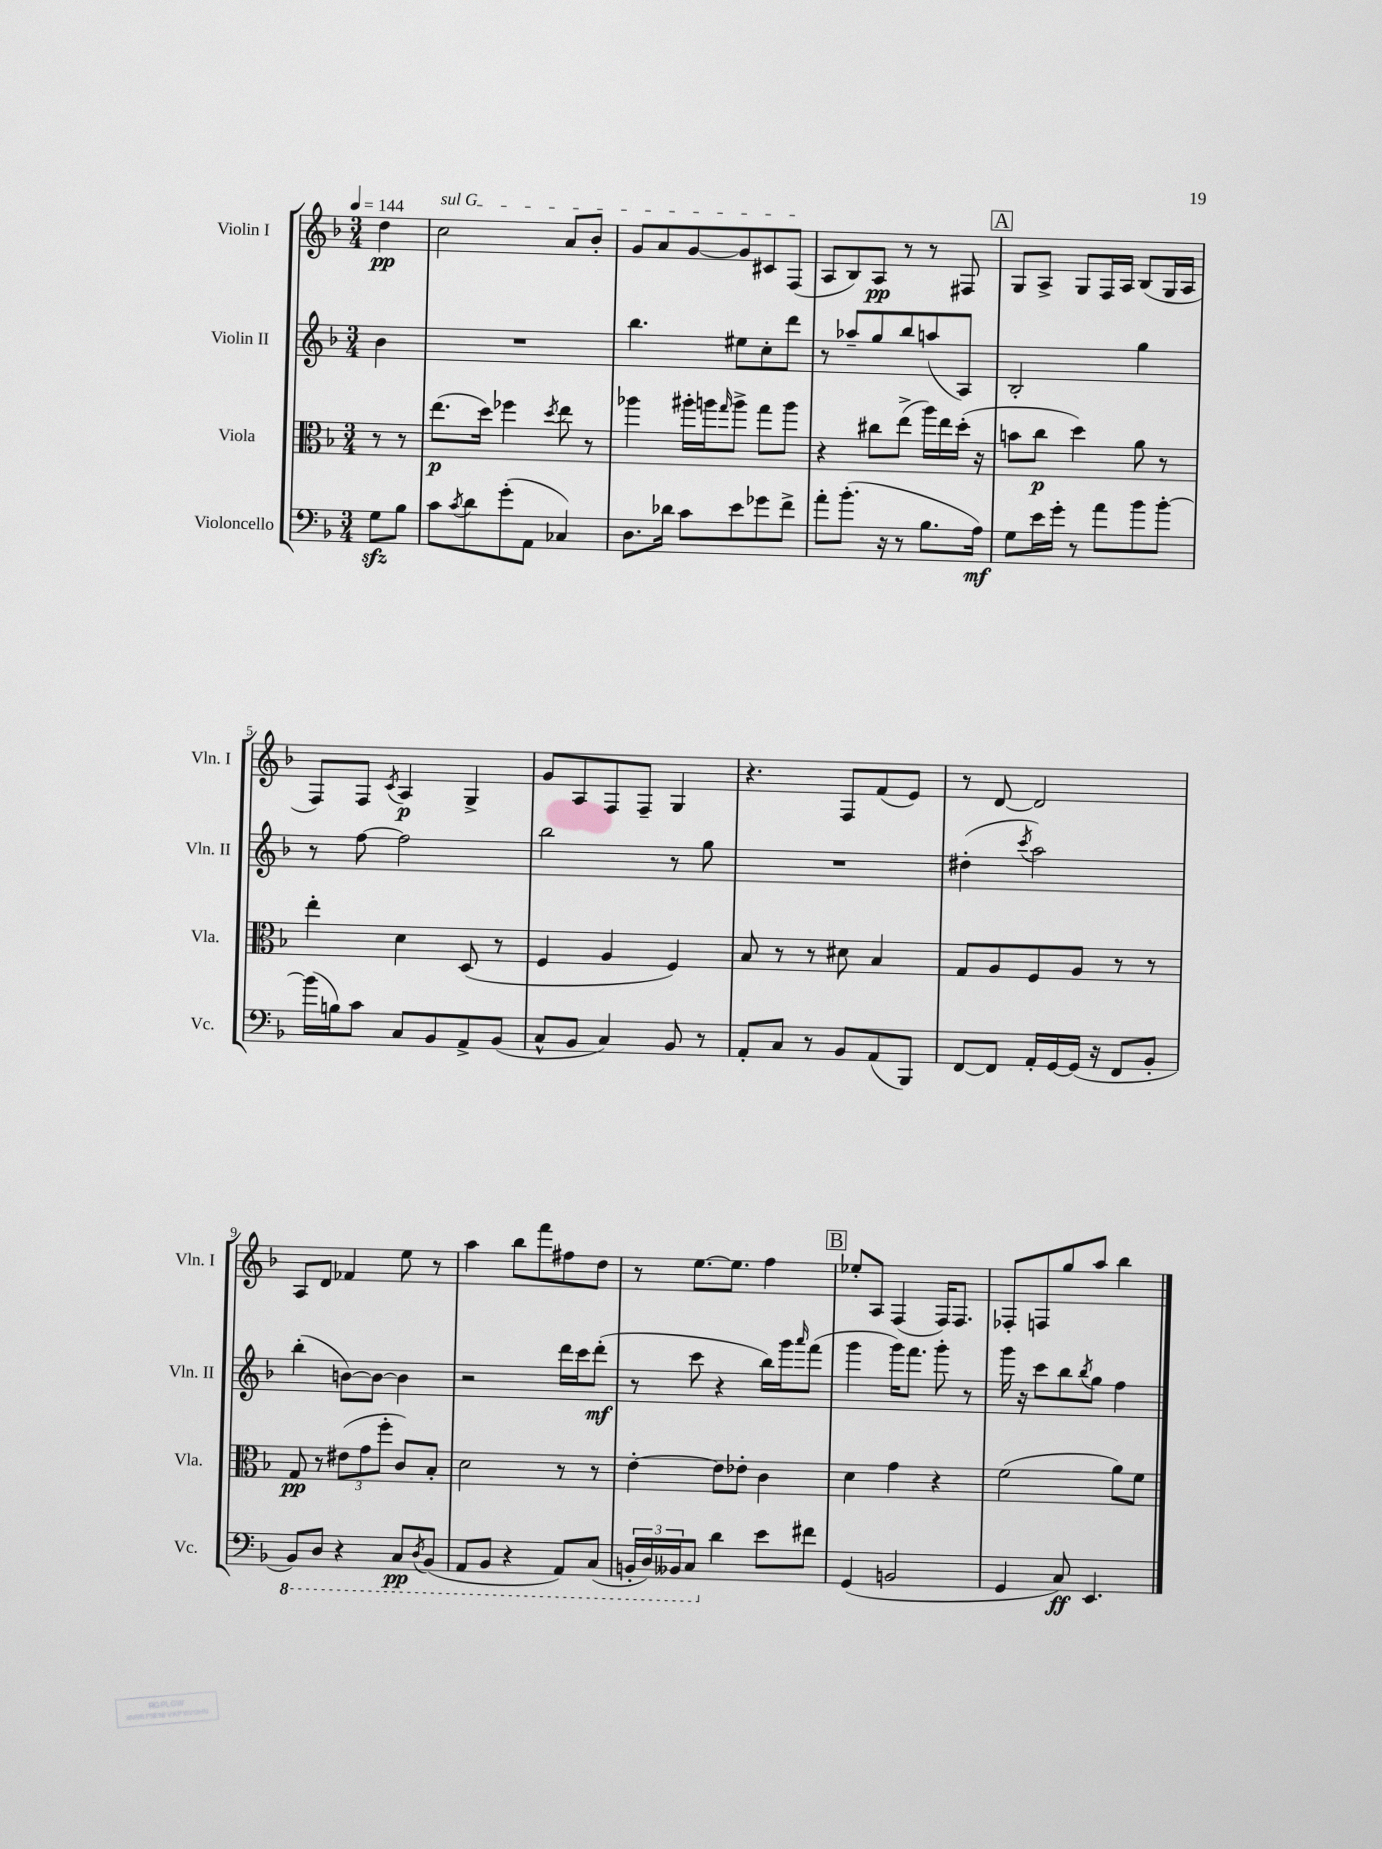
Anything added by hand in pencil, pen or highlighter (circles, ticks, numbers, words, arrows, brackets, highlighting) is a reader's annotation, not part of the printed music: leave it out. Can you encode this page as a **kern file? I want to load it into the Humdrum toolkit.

**kern	**dynam	**kern	**dynam	**kern	**dynam	**kern	**dynam
*part4	*part4	*part3	*part3	*part2	*part2	*part1	*part1
*staff4	*staff4	*staff3	*staff3	*staff2	*staff2	*staff1	*staff1
*I"Violoncello	*	*I"Viola	*	*I"Violin II	*	*I"Violin I	*
*I'Vc.	*	*I'Vla.	*	*I'Vln. II	*	*I'Vln. I	*
*clefF4	*	*clefC3	*	*clefG2	*	*clefG2	*
*k[b-]	*	*k[b-]	*	*k[b-]	*	*k[b-]	*
*M3/4	*	*M3/4	*	*M3/4	*	*M3/4	*
*MM144	*	*MM144	*	*MM144	*	*MM144	*
=	=	=	=	=	=	=	=
8Gzz\L	.	8r	.	4b-\	.	4dd\	pp
8B-\J	.	8r	.	.	.	.	.
=1	=1	=1	=1	=1	=1	=1	=1
!	!	!	!	!	!	!LO:TX:a:i:t=sul G	!
8c\L	.	(8.ee\L	p	2.r	.	2cc\	.
8qc/	.	.	.	.	.	.	.
8d\	.	.	.	.	.	.	.
.	.	16dd\Jk)	.	.	.	.	.
(8g'\	.	4ff-X\	.	.	.	.	.
8AA\J	.	.	.	.	.	.	.
.	.	8qdd/	.	.	.	.	.
4C-X/)	.	8ee\	.	.	.	8a/L	.
.	.	8r	.	.	.	8b-'/J	.
=2	=2	=2	=2	=2	=2	=2	=2
8.D\L	.	4aa-X\	.	4.bb-\	.	8g/L	.
.	.	.	.	.	.	8a/	.
16d-X\Jk	.	.	.	.	.	.	.
8c\L	.	16aa#X'\LL	.	.	.	[8g/	.
.	.	16aan\J	.	.	.	.	.
.	.	16qqgg/	.	.	.	.	.
8e\	.	8aa^\J	.	8ee#X\L	.	8g/]	.
8g-X\	.	8gg\L	.	8cc'\	.	8c#X/	.
8f^\J	.	8aa\J	.	8ddd\J	.	(8F/J	.
=3	=3	=3	=3	=3	=3	=3	=3
8a'\L	.	4r	.	8r	.	8A/L	.
(8.b-'\J	.	.	.	8aa-X~/L	.	8B-/)	.
.	.	8cc#X\L	.	8gg/	.	8A/J	pp
16r	.	.	.	.	.	.	.
8r	.	(8ee^\J	.	8bb-/	.	8r	.
8.B-\L	.	16aa\LL)	.	(8aan/	.	8r	.
.	.	16ee\	.	.	.	.	.
.	.	(16dd'\JJ	.	8A/J)	.	8F#X/	.
16A\Jk)	mf	16r	.	.	.	.	.
!!LO:REH:place=s1:t=A
=4	=4	=4	=4	=4	=4	=4	=4
8G\L	.	8bn\L	.	2B-'/	.	8G/L	.
16e\L	.	8cc\J	p	.	.	8A^/J	.
16g'\JJ	.	.	.	.	.	.	.
8r	.	4dd\)	.	.	.	8G/L	.
8a\L	.	.	.	.	.	16F/L	.
.	.	.	.	.	.	16A/JJ	.
8b-\	.	8a\	.	4gg\	.	(8B-/L	.
[8b-'\J	.	8r	.	.	.	16G/L	.
.	.	.	.	.	.	16A/JJ	.
!!LO:LB:g=z
=5	=5	=5	=5	=5	=5	=5	=5
(16b-\LL]	.	4ee'\	.	8r	.	8F/L)	.
16Bn\J)	.	.	.	.	.	.	.
8c\J	.	.	.	[8ff\	.	8F/J	.
.	.	.	.	.	.	8qc/	.
8C/L	.	4d\	.	2ff\]	.	4A/	p
8BB-/	.	.	.	.	.	.	.
8AA^/	.	(8D/	.	.	.	4G^/	.
(8BB-/J	.	8r	.	.	.	.	.
=6	=6	=6	=6	=6	=6	=6	=6
8C^^/L	.	4F/	.	2bb-\	.	8g/L	.
8BB-/J	.	.	.	.	.	8A/	.
4C/)	.	4A/	.	.	.	8F/	.
.	.	.	.	.	.	8F~/J	.
8BB-/	.	4F/)	.	8r	.	4G/	.
8r	.	.	.	8gg\	.	.	.
=7	=7	=7	=7	=7	=7	=7	=7
8AA'/L	.	8B-/	.	2.r	.	4.r	.
8C/J	.	8r	.	.	.	.	.
8r	.	8r	.	.	.	.	.
8BB-/L	.	8d#X\	.	.	.	8F/L	.
(8AA/	.	4B-/	.	.	.	(8f/	.
8BBB-/J)	.	.	.	.	.	8e/J)	.
=8	=8	=8	=8	=8	=8	=8	=8
[8FF/L	.	8G/L	.	(4dd#X'\	.	8r	.
8FF/J]	.	8A/	.	.	.	[8d/	.
.	.	.	.	8qccc/	.	.	.
16AA'/LL	.	8F/	.	2aa\)	.	2d/]	.
[16GG/	.	.	.	.	.	.	.
(16GG/JJ]	.	8A/J	.	.	.	.	.
16r	.	.	.	.	.	.	.
8FF/L	.	8r	.	.	.	.	.
8BB-'/J	.	8r	.	.	.	.	.
!!LO:LB:g=z
=9	=9	=9	=9	=9	=9	=9	=9
*8ba	*	*	*	*	*	*	*
8BBB-/L)	.	8G/	pp	(4bb-'\	.	8A/L	.
8DD/J	.	8r	.	.	.	8d/J	.
4r	.	(12e#X\L	.	[8bn\L)	.	4f-X/	.
.	.	12g\	.	.	.	.	.
.	.	.	.	8b\J_	.	.	.
.	.	12ff'\J	.	.	.	.	.
8CC/L	pp	8c/L)	.	4b\]	.	8ee\	.
8qDD/	.	.	.	.	.	.	.
(8BBB-/J	.	8B-'/J	.	.	.	8r	.
=10	=10	=10	=10	=10	=10	=10	=10
8AAA/L	.	2d\	.	2r	.	4aa\	.
8BBB-/J	.	.	.	.	.	.	.
4r	.	.	.	.	.	8bb-\L	.
.	.	.	.	.	.	8fff\	.
8AAA/L)	.	8r	.	16ddd\LL	.	8ff#X\	.
.	.	.	.	16ccc\J	.	.	.
(8CC/J	.	8r	.	(8ddd'\J	mf	8dd\J	.
=11	=11	=11	=11	=11	=11	=11	=11
24BBBn'/LL	.	[4e'\	.	8r	.	8r	.
24DD/)	.	.	.	.	.	.	.
24BBB--X/J	.	.	.	.	.	.	.
8CC/J	.	.	.	8ccc\	.	[8.ee\L	.
*X8ba	*	*	*	*	*	*	*
4d\	.	8e\L]	.	4r	.	.	.
.	.	.	.	.	.	8.ee\J]	.
.	.	8e-X'\J	.	.	.	.	.
8e\L	.	4c\	.	16bb-\LL)	.	4ff\	.
.	.	.	.	16ggg\J	.	.	.
.	.	.	.	16qqaaa/	.	.	.
8f#X\J	.	.	.	(8fff\J	.	.	.
!!LO:REH:place=s1:t=B
=12	=12	=12	=12	=12	=12	=12	=12
(4GG/	.	4d\	.	4ggg\	.	8ee-X'/L	.
.	.	.	.	.	.	8A/J	.
2BBn/	.	4g\	.	16ggg\KL)	.	(4F/	.
.	.	.	.	8.fff\J	.	.	.
.	.	4r	.	8ggg'\	.	16F/KL)	.
.	.	.	.	.	.	8.F/J	.
.	.	.	.	8r	.	.	.
=13	=13	=13	=13	=13	=13	=13	=13
4GG/	.	(2f\	.	16ggg\	.	8F-X'/L	.
.	.	.	.	16r	.	.	.
.	.	.	.	8ccc\L	.	8Fn/	.
8C/)	ff	.	.	8bb-\	.	8gg/	.
.	.	.	.	8qbb-/	.	.	.
4.EE/	.	.	.	8gg\J	.	8aa/J	.
.	.	8a\L)	.	4ff\	.	4bb-\	.
.	.	8f\J	.	.	.	.	.
==	==	==	==	==	==	==	==
*-	*-	*-	*-	*-	*-	*-	*-
